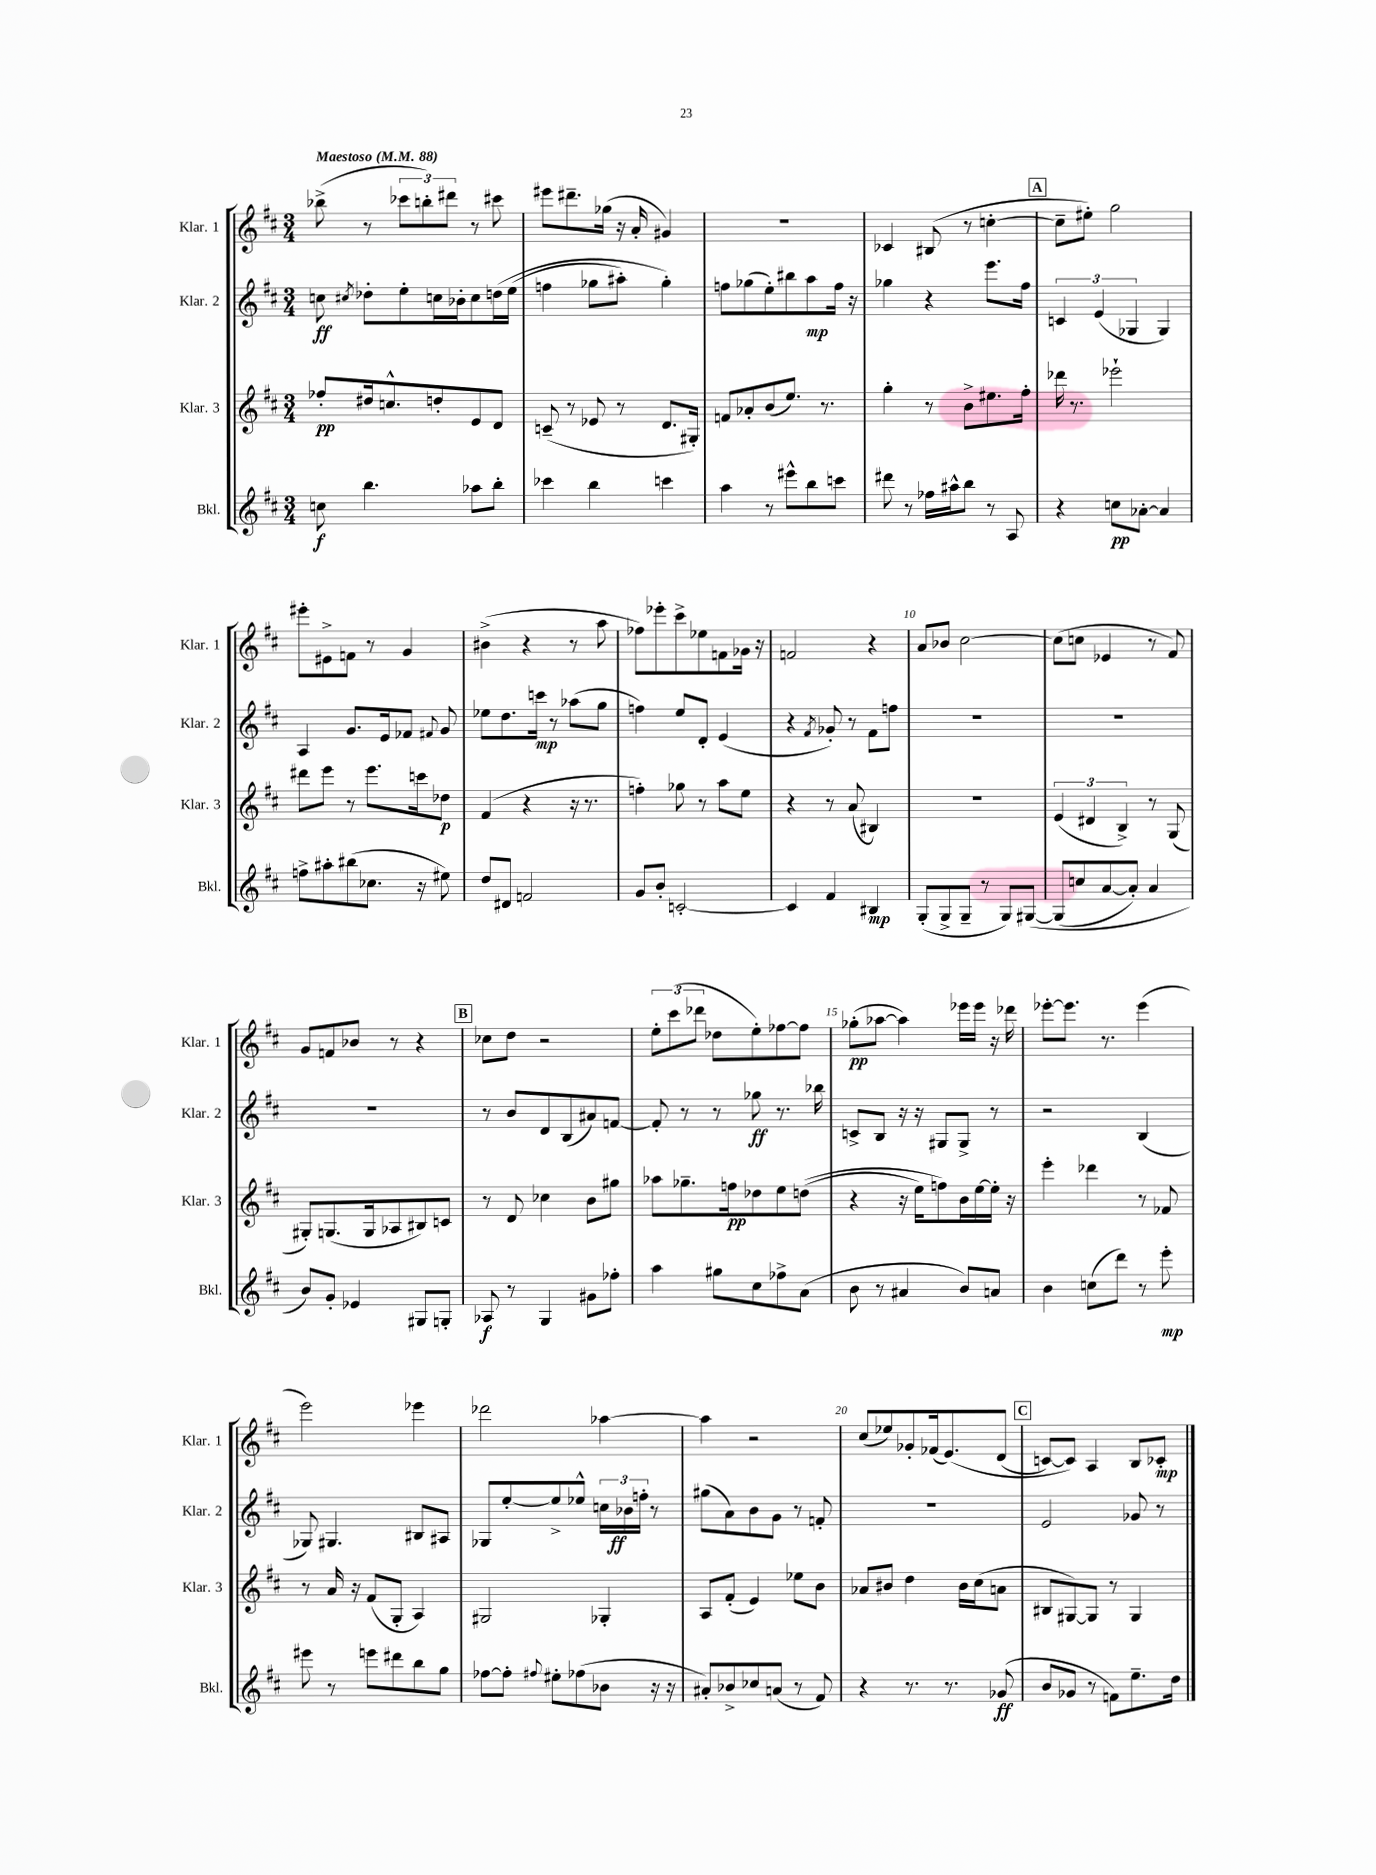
<<
\new StaffGroup <<
\new Staff = "s0" \with { instrumentName = "Klar. 1" shortInstrumentName = "Klar. 1" } {
    \clef treble \key d \major \numericTimeSignature \time 3/4 \tempo "Maestoso" 4 = 88
    \autoBeamOff bes''8->( r8 \tuplet 3/2 { ces'''8[ b''8-.) dis'''8] } r8 cis'''8 |
    eis'''8[ dis'''8.-- ges''16]( r16 a'16-. gis'4) |
    R2. |
    ces'4 bis8( r8 c''4~-. |
    \mark \markup { \box "A" } c''8[-- eis''8]-.) g''2 |
    eis'''8[-. eis'8-> f'8] r8 g'4 |
    bis'4->( r4 r8 a''8 |
    fes''8[) ees'''8-. cis'''8-> ees''8 f'8 ges'16] r16 |
    f'2 r4 |
    a'8[ bes'8] cis''2~ |
    cis''8[( c''8] ees'4 r8 fis'8) |
    g'8[ f'8 bes'8] r8 r4 |
    \mark \markup { \box "B" } ces''8[ d''8] r2 |
    \tuplet 3/2 { e''8[-. cis'''8( des'''8] } des''8[ e''8-.) fes''8~ fes''8] |
    ges''8[-.\pp( aes''8]~ aes''4) ees'''16[ ees'''16] r16 des'''16 |
    ees'''8[~-. ees'''8.] r8. ees'''4( |
    e'''2) ees'''4 |
    des'''2 aes''4~ |
    aes''4 r2 |
    cis''8[( ees''8) ges'8-. fes'16( e'8.)\( d'8]( |
    \mark \markup { \box "C" } c'8[~) c'8]\) a4 b8[ ces'8]-.\mp \bar "|." |
}
\new Staff = "s1" \with { instrumentName = "Klar. 2" shortInstrumentName = "Klar. 2" } {
    \clef treble \key d \major \numericTimeSignature \time 3/4
    \autoBeamOff c''8\ff \acciaccatura { cis''8 } des''8[-. e''8-. c''16 bes'16-. c''8 d''16\( e''16]( |
    f''4 ges''8[ ais''8]-.) ges''4-.\) |
    f''8[ ges''8( e''8-.) bis''8 a''8\mp f''16] r16 |
    ges''4 r4 e'''8.[ fis''16] |
    \mark \markup { \box "A" } \tuplet 3/2 { c'4 e'4( ges4 } ges4) |
    a4 g'8.[ e'16 fes'8] \appoggiatura { fis'8 } g'8 |
    ees''8[ d''8. c'''16]\mp r8 aes''8[( g''8] |
    f''4) e''8[ d'8]-. e'4( |
    r4 \acciaccatura { fis'8 } ges'8-.) r8 fis'8[ f''8] |
    R2. |
    R2. |
    R2. |
    \mark \markup { \box "B" } r8 b'8[ d'8 b8( ais'8) f'8]~ |
    f'8-. r8 r8 ges''8\ff r8. bes''16 |
    c'8[-> b8] r16 r16 gis8[ gis8]-> r8 |
    r2 b4( |
    ges8) gis4. bis8[ ais8] |
    ges8[ e''8~-. e''8-> ees''8]-^ \tuplet 3/2 { c''16[ bes'16\ff f''16]-. } r8 |
    gis''8[( a'8) b'8 g'8] r8 f'8-. |
    R2. |
    \mark \markup { \box "C" } e'2 ges'8 r8 \bar "|." |
}
\new Staff = "s2" \with { instrumentName = "Klar. 3" shortInstrumentName = "Klar. 3" } {
    \clef treble \key d \major \numericTimeSignature \time 3/4
    \autoBeamOff fes''8[-.\pp dis''16 c''8.-^ d''8-. e'8 d'8] |
    c'8--( r8 ees'8 r8 d'8.[ gis16]-.) |
    f'8[ aes'8-. b'8( e''8.]) r8. |
    g''4-. r8 b'8[-> eis''8. fis''16]-. |
    \mark \markup { \box "A" } des'''16 r8. ees'''2-! |
    dis'''8[ e'''8] r8 e'''8.[ c'''16 des''8]\p |
    fis'4( r4 r16 r8. |
    f''4-.) ges''8 r8 a''8[ e''8] |
    r4 r8 a'8( bis4) |
    R2. |
    \tuplet 3/2 { e'4( dis'4 b4->) } r8 g8( |
    gis8[-.) g8.( g16 aes8 bis8) c'8] |
    \mark \markup { \box "B" } r8 d'8 ces''4 b'8[ gis''8] |
    aes''8[ ges''8.-- f''16\pp des''8 e''8 d''8](\( |
    r4 r16 e''16[) f''8\) b'16 e''16~ e''16]-. r16 |
    e'''4-. des'''4 r8 fes'8 |
    r8 a'16 r16 fis'8[( g8]-. a4) |
    gis2 ges4-. |
    a8[ fis'8]-.( e'4) ees''8[ b'8] |
    aes'8[ bis'8] d''4 bis'16[ cis''16( a'8] |
    \mark \markup { \box "C" } bis8[ gis8~) gis8] r8 gis4 \bar "|." |
}
\new Staff = "s3" \with { instrumentName = "Bkl." shortInstrumentName = "Bkl." } {
    \clef treble \key d \major \numericTimeSignature \time 3/4
    \autoBeamOff c''8\f b''4. aes''8[ b''8]-. |
    ces'''4 b''4 c'''4 |
    a''4 r8 eis'''8[-^ b''8 c'''8] |
    dis'''8 r8 fes''16[ ais''16-^ b''8] r8 a8 |
    \mark \markup { \box "A" } r4 c''8[\pp aes'8]~-. aes'4 |
    f''8[-> ais''8-. bis''8( ces''8.] r16 eis''8) |
    d''8[ dis'8] f'2 |
    g'8[ b'8]-. c'2~-. |
    c'4 fis'4 bis4\mp |
    g8[-.( g8-> g8]-- r8 g8[) gis8]~\( |
    gis8[( c''8 a'8~ a'8]-.) a'4 |
    b'8[\) g'8]-. ees'4 gis8[ g8]-. |
    \mark \markup { \box "B" } aes8\f r8 g4 gis'8[ fes''8]-. |
    a''4 gis''8[ cis''8 fes''8-> a'8]( |
    b'8 r8 ais'4 b'8[) a'8] |
    b'4 c''8[( d'''8]) r8 e'''8-.\mp |
    eis'''8 r8 e'''8[ dis'''8 b''8 g''8] |
    fes''8[~ fes''8]-. \appoggiatura { fis''8 } eis''8[-. fes''8( bes'8] r16 r16 |
    ais'8[-.) bes'8-> ces''8 a'8]( r8 fis'8) |
    r4 r8. r8. ges'8\ff( |
    \mark \markup { \box "C" } b'8[ ges'8] r8 f'8[) e''8.-- d''16] \bar "|." |
}
>>
>>
\layout { \context { \Score \override BarNumber.break-visibility = ##(#f #t #t) barNumberVisibility = #(every-nth-bar-number-visible 5) } }
